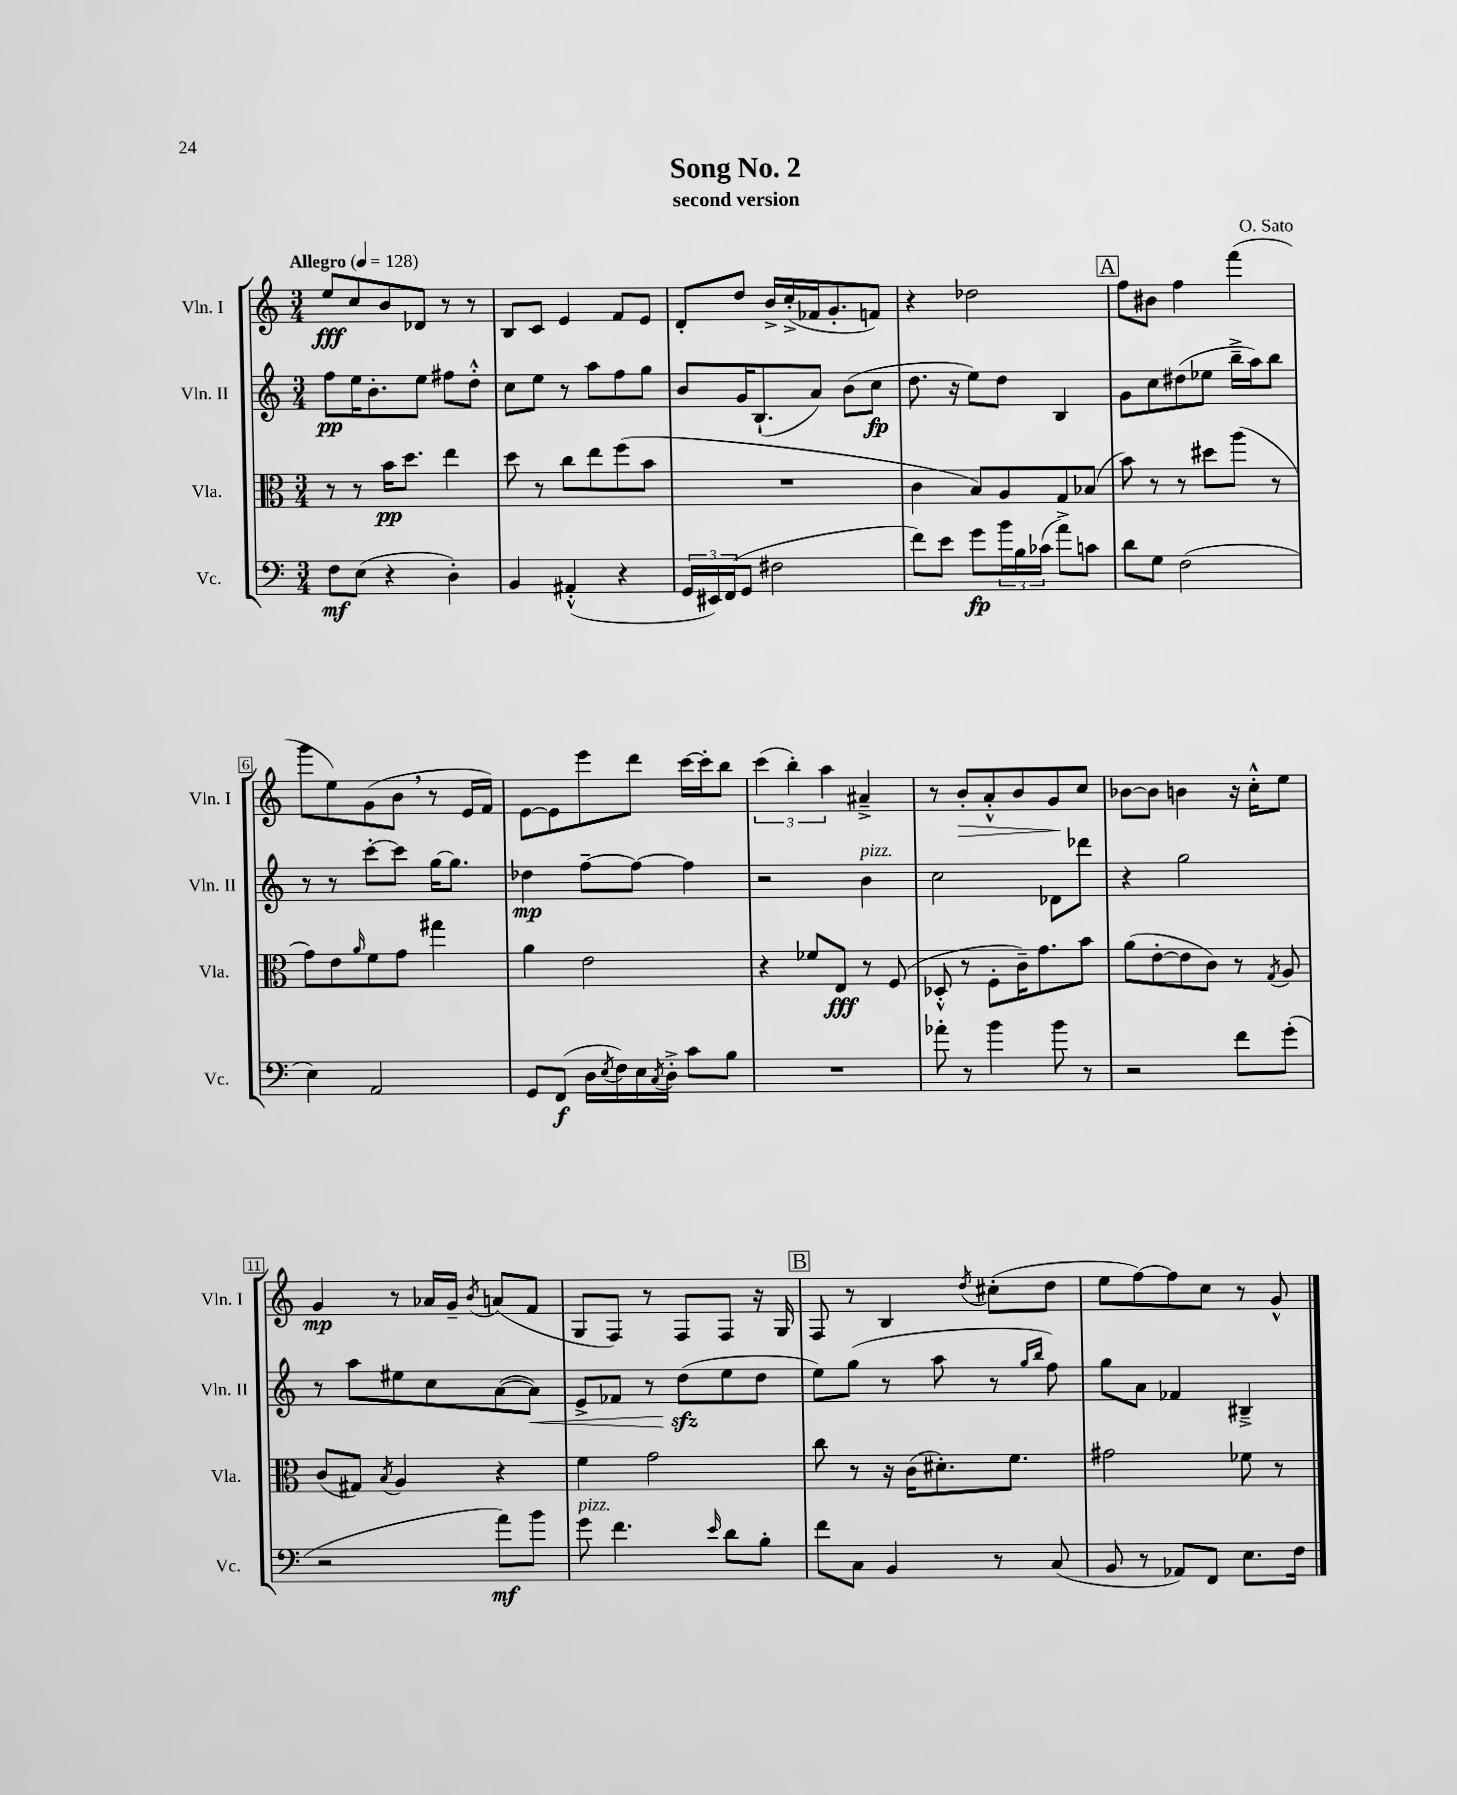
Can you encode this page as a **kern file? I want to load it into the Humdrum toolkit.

**kern	**kern	**kern	**kern
*staff4	*staff3	*staff2	*staff1
*clefF4	*clefC3	*clefG2	*clefG2
*k[]	*k[]	*k[]	*k[]
*M3/4	*M3/4	*M3/4	*M3/4
*MM128	*MM128	*MM128	*MM128
8F\L	8r	8ff\L	8ee/L
(8E\J	8r	16ee\K	8cc/
.	.	8.b'\	.
4r	16b\LK	.	8b/
.	8.dd\J	.	.
.	.	8ee\J	8d-/J
4D'\)	4ee\	8ff#\L	8r
.	.	8dd'^^\J	8r
=	=	=	=
4BB/	8dd\	8cc\L	8B/L
.	8r	8ee\J	8c/J
(4AA#'^^/	8cc\L	8r	4e/
.	8ee\	8aa\L	.
4r	(8ff\	8ff\	8f/L
.	8b\J	8gg\J	8e/J
=	=	=	=
24GG/LL	2.r	8b/L	8d'/L
24EE#/)	.	.	.
(24FF/J	.	.	.
8GG/J	.	16g/K	8dd/J
.	.	(8.B`/	.
2F#\	.	.	16b^/LL
.	.	.	(16cc'^/
.	.	8a/J)	16f-/J
.	.	.	8.g'/
.	.	(8b\L	.
.	.	8cc\J	8f/J)
=	=	=	=
8f\L)	4c\	8.dd\	4r
8e\J	.	.	.
.	.	16r	.
8g\L	8B/L)	8ee\L)	2dd-\
24b\L	8A/	8dd\J	.
24B\	.	.	.
(24c-\JJ	.	.	.
8a^\L)	8G/	4B/	.
8c\J	(8B-/J	.	.
=	=	=	=
8d\L	8b\)	8g\L	8ff\L
8G\J	8r	8cc\	8b#\J
(2F\	8r	(8dd#\	4ff\
.	8dd#\L	8ee-\J	.
.	(8aa\J	16bb~^\LL	(4fff\
.	.	16aa\J)	.
.	8r	8bb\J	.
=	=	=	=
4E\)	8g\L)	8r	8ggg\L
.	8e\	8r	8ee\)
.	16qqa/	.	.
2AA/	8f\	[8ccc'\L	(8g\
.	8g\J	8ccc\]J	8b\J
.	4gg#\	[16gg\LK	8r
.	.	8.gg\]J	.
.	.	.	16e/LL
.	.	.	16f/JJ)
=	=	=	=
8GG/L	4a\	4dd-\	[8e\L
(8FF/J	.	.	8e\]
16D\LL	2e\	[8ff~\L	8eee\
8qE/	.	.	.
16F\)	.	.	.
16E\	.	8ff\_J	8ddd\J
8qC/	.	.	.
16D'^\JJ	.	.	.
8c\L	.	4ff\]	[16ccc\LL
.	.	.	16ccc'\]J
8B\J	.	.	8bb\J
=	=	=	=
2.r	4r	2r	(6ccc\
.	.	.	6bb'\)
.	8f-/L	.	.
.	.	.	6aa\
.	8E/J	.	.
.	8r	4b\	4a#~^/
.	(8F/	.	.
=	=	=	=
8a-'\	8D-'^^/	2cc\	8r
8r	8r	.	8b'/L
4b\	8F'\L	.	8a'^^/
.	16c~\K)	.	8b/
.	8.g\	.	.
8b\	.	8d-\L	8g/
8r	8b\J	8ddd-\J	8cc/J
=	=	=	=
2r	(8a\L	4r	[8b-\L
.	[8e'\	.	8b-\]J
.	8e\]	2gg\	4b\
.	8c\J)	.	.
8f\L	8r	.	16r
.	.	.	16cc'^^\LK
.	8qG/	.	.
(8g'\J	8A/	.	8ee\J
=	=	=	=
2r	(8c/L	8r	4g/
.	8G#/J)	8aa\L	.
.	8qB/	.	.
.	4A/	8ee#\	8r
.	.	8cc\	16a-/LL
.	.	.	16g~/JJ
.	.	.	8qb/
8a\L)	4r	([8a\	(8a/L
8b\J	.	8a\]J)	8f/J
=	=	=	=
8g\	4f\	8e^/L	8G/L
4.f\	.	8f-/J	8F/J)
.	2g\	8r	8r
.	.	(8dd\L	8F/L
16qqe/	.	.	.
8d\L	.	8ee\	8F/J
8B'\J	.	8dd\J	16r
.	.	.	16G/
=	=	=	=
8f\L	8cc\	8ee\L)	8F/
8C\J	8r	(8gg\J	8r
4BB/	16r	8r	4B/
.	(16c\LK	.	.
.	8.d#'\)	8aa\	.
.	.	.	8qdd/
8r	.	8r	(8cc#'\L
.	8.f\J	.	.
.	.	16qqgg/LL	.
.	.	16qqbb/JJ	.
(8C/	.	8ff\)	8dd\J
=	=	=	=
8BB/	2g#\	8gg\L	8ee\L
8r	.	8a\J	[8ff\)
8AA-/L)	.	4f-/	8ff\]
8FF/J	.	.	8cc\J
8.E\L	8f-\	4B#~^/	8r
.	8r	.	8g^^/
16F\Jk	.	.	.
==	==	==	==
*-	*-	*-	*-
